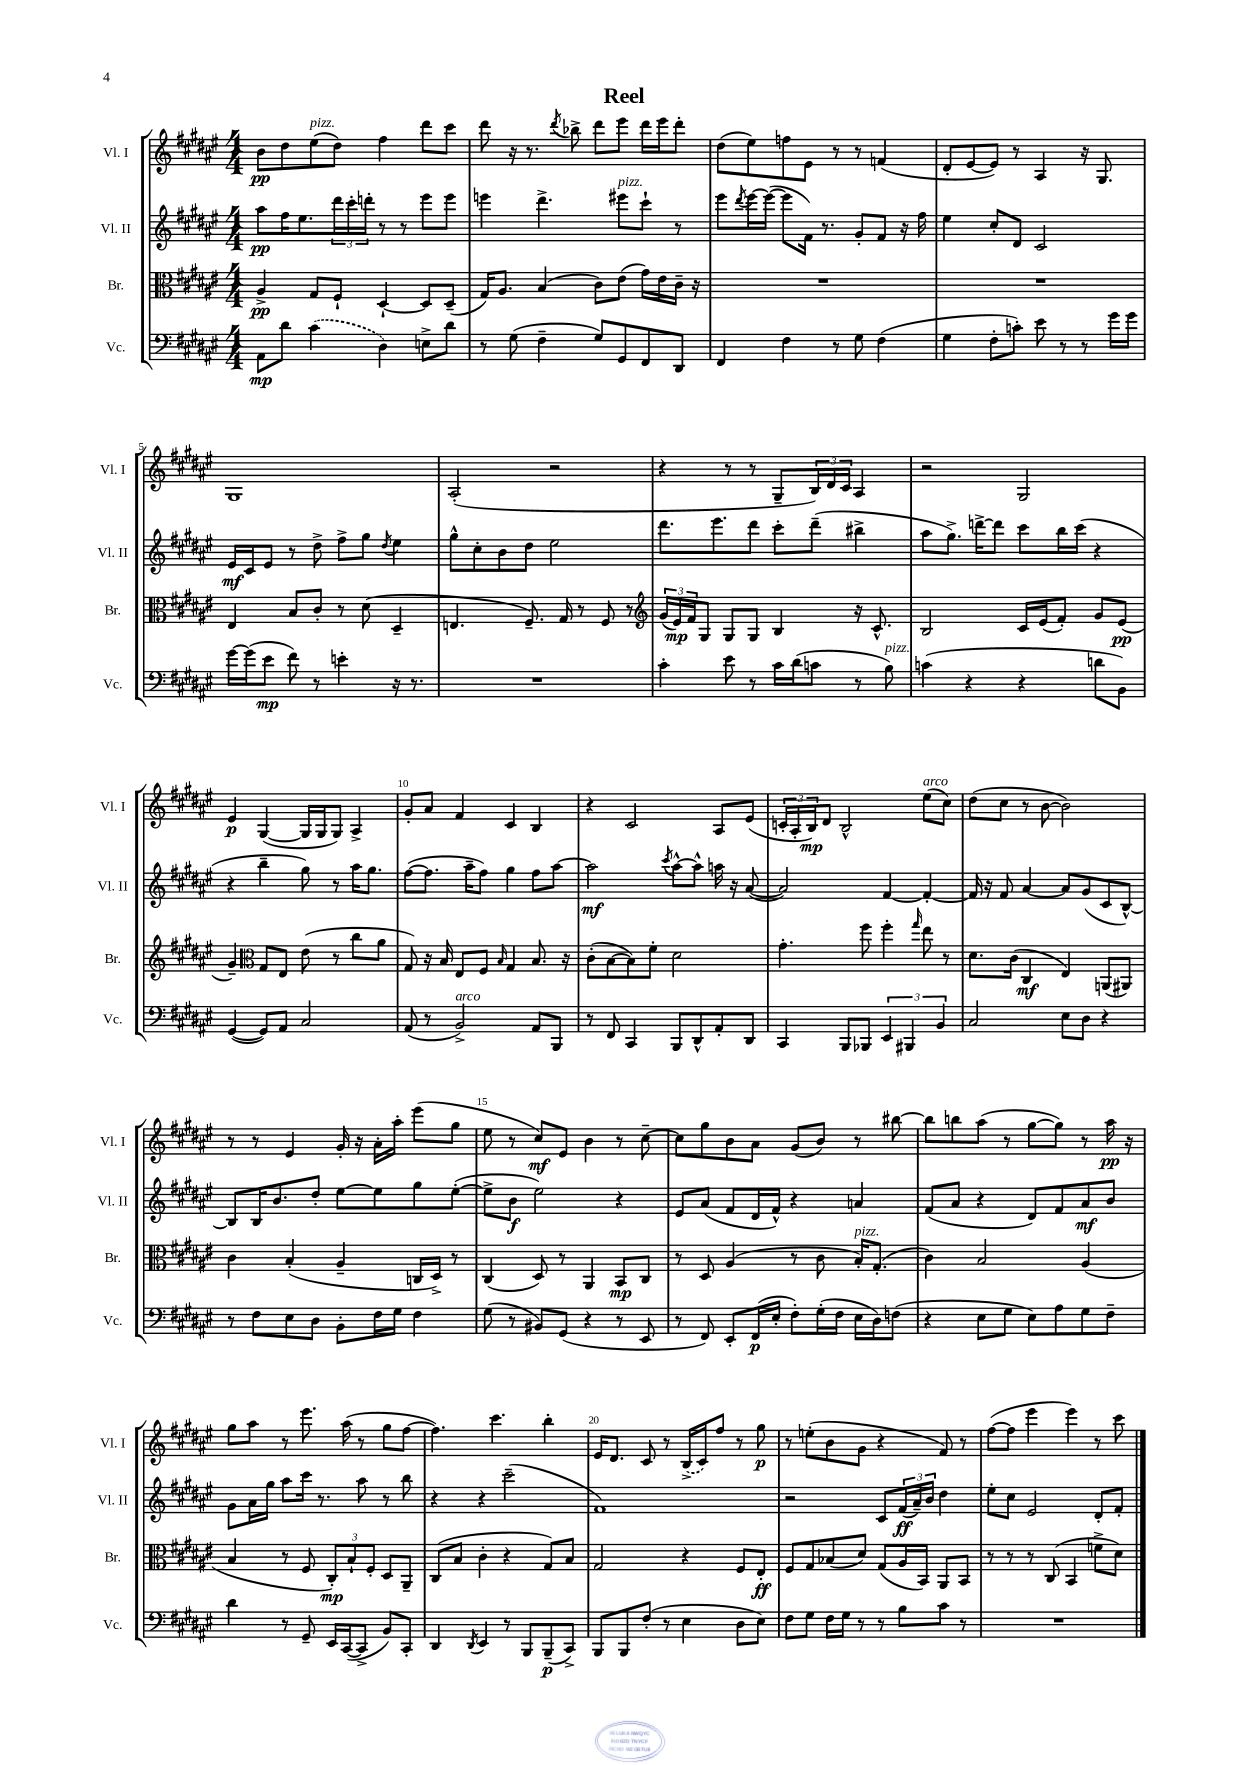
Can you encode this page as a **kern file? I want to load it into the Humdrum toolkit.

**kern	**kern	**kern	**kern
*staff4	*staff3	*staff2	*staff1
*clefF4	*clefC3	*clefG2	*clefG2
*k[f#c#g#d#a#e#]	*k[f#c#g#d#a#e#]	*k[f#c#g#d#a#e#]	*k[f#c#g#d#a#e#]
*M4/4	*M4/4	*M4/4	*M4/4
8AA#\L	4A#^/	8aa#\L	8b\L
8d#\J	.	16ff#\K	8dd#\
.	.	8.ee#\	.
(4c#\	8G#/L	.	(8ee#\
.	8F#`/J	24ddd#\L	8dd#\J)
.	.	24ccc#'\	.
.	.	24ddd'\JJ	.
4D#\)	[4D#`/	8r	4ff#\
.	.	8r	.
8E^\L	8D#/]L	8eee#\L	8ddd#\L
8d#\J	(8D#~/J	8eee#\J	8ccc#\J
=	=	=	=
8r	16G#/LK)	4eee\	8ddd#\
.	8.A#/J	.	.
(8G#\	.	.	16r
.	.	.	8.r
4F#~\	(4B/	4.ddd#^\	.
.	.	.	8qddd#/
.	.	.	8bb-^\
8G#/L)	8c#\L)	.	8ddd#\L
8GG#/	(8e#\J	8eee#\L	8eee#\J
8FF#/	16g#\LL)	8ccc#`\J	16ddd#\LL
.	16e#\	.	16eee#\J
8DD#/J	16c#~\JJ	8r	8ddd#'\J
.	16r	.	.
=	=	=	=
4FF#/	1r	8eee#\L	(8dd#\L
.	.	8qddd#/	.
.	.	[16eee#\L	8ee#\)
.	.	(16eee#\_JJ	.
4F#\	.	8eee#\]L	8ff\
.	.	16f#\Jk)	8e#\J
.	.	8.r	.
8r	.	.	8r
8G#\	.	8g#'/L	8r
(4F#\	.	8f#/J	(4f/
.	.	16r	.
.	.	16ff#\	.
=	=	=	=
4G#\	1r	4ee#\	8d#'/L
.	.	.	[8e#/
8F#'\L	.	8cc#'/L	8e#/]J)
8c'\J)	.	8d#/J	8r
8e#\	.	2c#/	4A#/
8r	.	.	.
8r	.	.	16r
.	.	.	8.G#/
16g#\LL	.	.	.
16g#\JJ	.	.	.
=	=	=	=
[16g#\LL	4E#/	16e#/LL	1G#
(16g#\]J	.	16c#/J	.
8e#\J	.	8e#/J	.
8f#\)	8B/L	8r	.
8r	8c#'/J	8dd#^\	.
4e'\	8r	8ff#^\L	.
.	(8d#\	8gg#\J	.
.	.	8qdd#/	.
16r	4D#~/	4ee#\	.
8.r	.	.	.
=	=	=	=
1r	4.E/	8gg#^^\L	(2A#'/
.	.	8cc#'\	.
.	.	8b\	.
.	8.F#~/)	8dd#\J	.
.	.	2ee#\	2r
.	16G#/	.	.
.	8r	.	.
.	8F#/	.	.
.	8r	.	.
=	=	=	=
*	*clefG2	*	*
4c#'\	(24g#/LL	8.ddd#\L	4r
.	24e#/)	.	.
.	24f#/J	.	.
.	8G#/J	.	.
.	.	8.eee#\	.
8e#\	8G#/L	.	8r
8r	8G#/J	8ddd#\J	8r
16c#\LL	4B/	8ccc#'\L	8G#~/L
(16d#\J	.	.	.
8c\J	.	(8ddd#~\J	24B/L)
.	.	.	24d#/
.	.	.	24c#/JJ
8r	16r	4bb#^\	4A#/
.	8.c#^^/	.	.
8B\)	.	.	.
=	=	=	=
(4c\	2B/	8aa#\L	2r
.	.	8.gg#^\J)	.
4r	.	.	.
.	.	[16ddd^\LK	.
.	.	8ddd\]J	.
4r	16c#/LL	8ccc#\L	2G#/
.	(16e#/J	.	.
.	8f#'/J)	16bb\L	.
.	.	(16ccc#\JJ	.
8d\L	8g#/L	4r	.
8BB\J)	(8e#/J	.	.
=	=	=	=
([4GG#/	4g#~/)	4r	4e#/
*	*clefC3	*	*
8GG#/]L)	8G#/L	4bb~\	([4G#/
8AA#/J	8E#/J	.	.
2C#/	(8e#\	8gg#\)	16G#/]LL
.	.	.	16G#/J
.	8r	8r	8G#/J)
.	8cc#\L	16aa#\LK	4A#^/
.	.	8.gg#\J	.
.	8a#\J	.	.
=	=	=	=
(8AA#/	8G#/)	([8ff#\L	8g#'/L
8r	16r	8.ff#\]J	8a#/J
.	16B/	.	.
2BB^/)	8E#/L	.	4f#/
.	.	16aa#~\LK	.
.	8F#/J	8ff#\J)	.
.	16qqB/	.	.
.	4G#/	4gg#\	4c#/
8AA#/L	8.B/	8ff#\L	4B/
8BBB/J	.	[8aa#\J	.
.	16r	.	.
=	=	=	=
8r	(8c#'\L	2aa#\]	4r
8FF#/	[8B\	.	.
4CC#/	8B\])	.	2c#/
.	8f#'\J	.	.
.	.	8qccc#/	.
8BBB/L	2d#\	[8aa#^^\L	.
8DD#^^/	.	8aa#^^\]J	.
8AA#'/	.	16aa\	8A#/L
.	.	16r	.
8DD#/J	.	([8a#/	(8e#/J
=	=	=	=
4CC#/	4.g#'\	2a#/])	24c'/LL
.	.	.	24A#'/
.	.	.	24B/J)
.	.	.	8d#/J
8BBB/L	.	.	2B^^/
8BBB-/J	8ff#\	.	.
6EE#/	4ff#'\	[4f#/	.
6BBB#/	.	.	.
.	16qqgg#/	.	.
.	8ee#\	4f#'/_	(8ee#\L
6BB/	.	.	.
.	8r	.	8cc#\J)
=	=	=	=
2C#/	8.d#\L	16f#/]	(8dd#\L
.	.	16r	.
.	.	8f#/	8cc#\J
.	(16c#\Jk	.	.
.	4C#/	[4a#/	8r
.	.	.	[8b\
8E#\L	4E#/)	8a#/]L	2b\])
8D#\J	.	(8g#/	.
4r	(8AA/L	8c#/	.
.	8AA#/J)	[8B^^/J)	.
=	=	=	=
8r	4c#\	8B/]L	8r
8F#\L	.	16B/K	8r
.	.	8.b/	.
8E#\	(4B'/	.	4e#/
8D#\J	.	8dd#'/J	.
8BB'\L	4A#~/	[8ee#\L	16g#'/
.	.	.	16r
16F#\L	.	8ee#\]	16a#'\LL
16G#\JJ	.	.	16aa#'\JJ
4F#\	16C/LL	8gg#\	(8eee#\L
.	16D#^/JJ)	.	.
.	8r	([8ee#'\J	8gg#\J
=	=	=	=
(8G#\	(4C#/	8ee#^\]L	8ee#\
8r	.	8b\J	8r
8BB#/L)	8D#/)	2ee#\)	8cc#/L)
(8GG#/J	8r	.	8e#/J
4r	4AA#/	.	4b\
8r	8BB/L	4r	8r
8EE#/	8C#/J	.	[8cc#~\
=	=	=	=
8r	8r	8e#/L	8cc#\]L
8FF#/)	8D#/	(8a#/J	8gg#\
8EE#'/L	(4A#/	8f#/L	8b\
(16FF#/L	.	16d#/L	8a#\J
16E#'/JJ	.	16f#^^/JJ)	.
8F#'\L)	8r	4r	(8g#/L
(16G#'\L	8c#\	.	8b/J)
16F#\JJ	.	.	.
16E#\LL	16B'/LK)	4a/	8r
16D#\J)	(8.G#'/J	.	.
(8F\J	.	.	[8bb#\
=	=	=	=
4r	4c#\)	(8f#/L	8bb#\]L
.	.	8a#/J	8bb\
8E#\L	2B/	4r	(8aa#\J
8G#\J	.	.	8r
8E#\L)	.	8d#/L)	[8gg#\L
8A#\	.	8f#/	8gg#\]J)
8G#\	(4A#/	8a#/	8r
8F#~\J	.	8b/J	16aa#\
.	.	.	16r
=	=	=	=
4d#\	4B/	8g#\L	8gg#\L
.	.	16a#\L	8aa#\J
.	.	16gg#\JJ	.
8r	8r	8aa#\L	8r
8GG#~/	8F#/	16ccc#\Jk	8.eee#\
.	.	8.r	.
16EE#/LL	12C#'/L)	.	.
([16CC#/J	.	.	(16aa#\
.	12B`/	.	.
8CC#^/]J	.	8aa#\	8r
.	12F#'/J	.	.
8BB/L)	8D#/L	8r	8gg#\L
8CC#'/J	8AA#~/J	8bb\	[8ff#\J
=	=	=	=
4DD#/	(8C#/L	4r	4.ff#\])
.	8B/J	.	.
8qDD#/	.	.	.
4EE#/	4c#'\	4r	.
.	.	.	4.ccc#\
8r	4r	(2ccc#~\	.
8BBB/L	.	.	.
(8BBB~/	8G#/L)	.	4bb'\
8CC#^/J)	8B/J	.	.
=	=	=	=
8BBB/L	2G#/	1f#)	16e#/LK
.	.	.	8.d#/J
8BBB/	.	.	.
(8F#'/J	.	.	8c#/
8r	.	.	8r
4E#\	4r	.	(16B^/LL
.	.	.	16c#/J)
.	.	.	8ff#/J
8D#\L	8F#/L	.	8r
8E#\J)	8E#'/J	.	8gg#\
=	=	=	=
8F#\L	8F#/L	2r	8r
8G#\J	8G#/	.	(8ee'\L
16F#\LL	(8B-/	.	8b\
16G#\JJ	.	.	.
8r	8d#/J)	.	8g#\J
8r	(8G#/L	8c#/L	4r
8B\L	16A#/L	(24f#/L	.
.	.	24a#~/)	.
.	16BB/JJ)	.	.
.	.	24b/JJ	.
8c#\J	8AA#/L	4dd#\	8f#/)
8r	8BB/J	.	8r
=	=	=	=
1r	8r	8ee#'\L	([8ff#\L
.	8r	8cc#\J	8ff#\]J
.	8r	2e#/	4eee#\
.	(8C#/	.	.
.	4BB/	.	4eee#\)
.	8f^\L	8d#'/L	8r
.	8d#\J)	8f#'/J	8ccc#\
==	==	==	==
*-	*-	*-	*-
